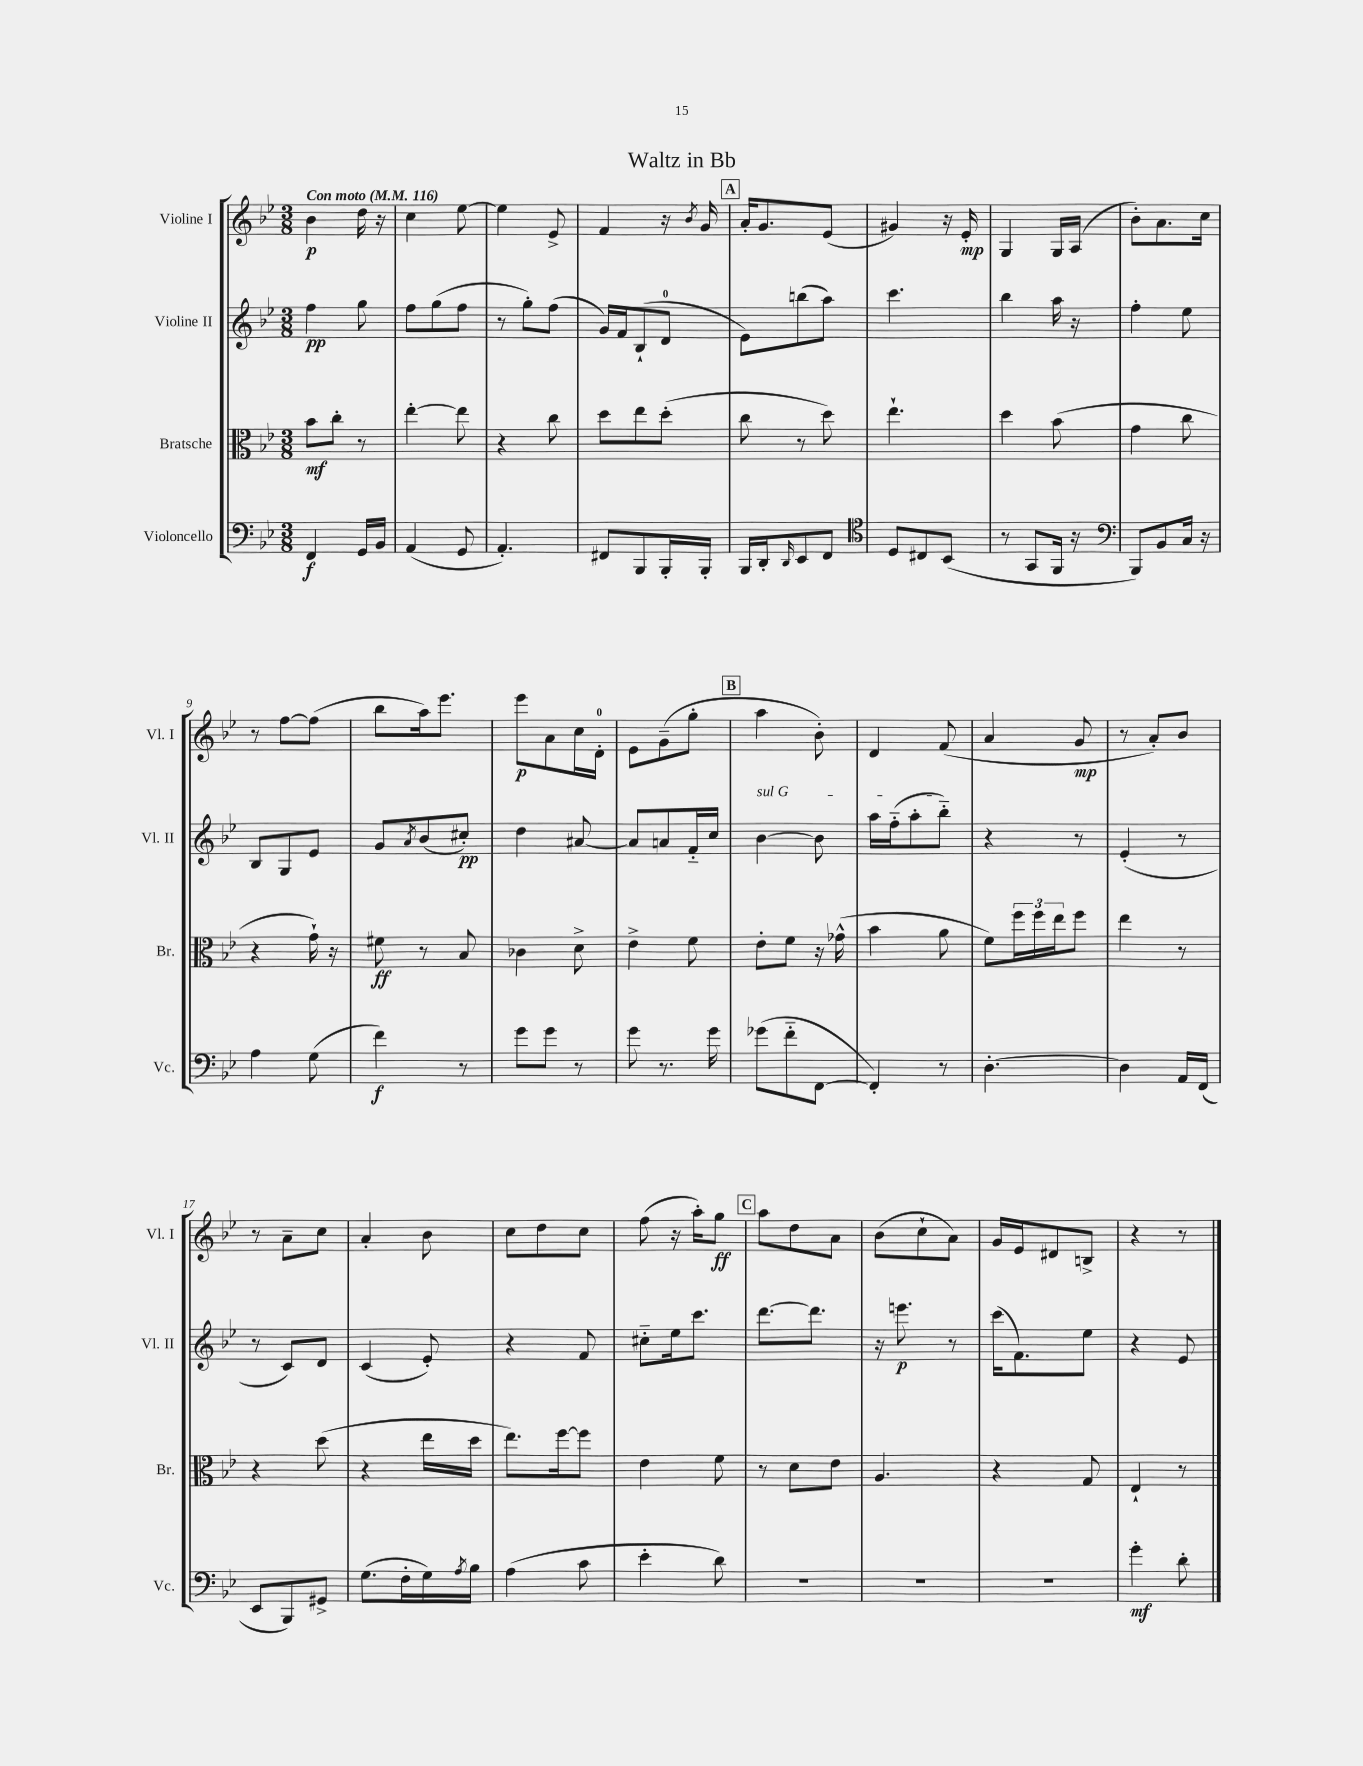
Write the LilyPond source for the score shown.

\header { title = "Waltz in Bb" }
<<
\new StaffGroup <<
\new Staff = "s0" \with { instrumentName = "Violine I" shortInstrumentName = "Vl. I" } {
    \clef treble \key bes \major \numericTimeSignature \time 3/8 \tempo "Con moto" 4 = 116
    bes'4\p d''16 r16 |
    c''4 ees''8~ |
    ees''4 ees'8-> |
    f'4 r16 \acciaccatura { bes'8 } g'16 |
    \mark \markup { \box "A" } a'16-. g'8. ees'8( |
    gis'4) r16 ees'16-.\mp |
    g4 g16 a16( |
    bes'8-.) a'8. c''16 |
    r8 f''8~ f''8( |
    bes''8 a''16) ees'''8. |
    ees'''8\p a'8 c''16 d'16-0-. |
    ees'8 g'8--( g''8-. |
    \mark \markup { \box "B" } a''4 bes'8-.) |
    d'4 f'8( |
    a'4 g'8\mp |
    r8 a'8-.) bes'8 |
    r8 a'8-- c''8 |
    a'4-. bes'8 |
    c''8 d''8 c''8 |
    f''8( r16 a''16-.) g''8\ff |
    \mark \markup { \box "C" } a''8 d''8 a'8 |
    bes'8( c''8-! a'8) |
    g'16 ees'16 dis'8 b8-> |
    r4 r8 \bar "|." |
}
\new Staff = "s1" \with { instrumentName = "Violine II" shortInstrumentName = "Vl. II" } {
    \clef treble \key bes \major \numericTimeSignature \time 3/8
    f''4\pp g''8 |
    f''8 g''8( f''8 |
    r8 g''8-.) f''8( |
    g'16) f'16 bes8-!( d'8-0 |
    \mark \markup { \box "A" } ees'8) b''8( a''8) |
    c'''4. |
    bes''4 a''16 r16 |
    f''4-. ees''8 |
    bes8 g8 ees'8 |
    g'8 \acciaccatura { a'8 } bes'8( cis''8-.\pp) |
    d''4 ais'8~ |
    ais'8 a'8 f'16-_ c''16 |
    \mark \markup { \box "B" } \once \override TextSpanner.bound-details.left.text = \markup { \italic "sul G" } bes'4~\startTextSpan bes'8 |
    a''16 f''16-_( a''8-. bes''8-_\stopTextSpan) |
    r4 r8 |
    ees'4-.( r8 |
    r8 c'8) d'8 |
    c'4( ees'8-.) |
    r4 f'8 |
    cis''8-_ ees''16 c'''8. |
    \mark \markup { \box "C" } d'''8.~ d'''8. |
    r16 e'''8.\p r8 |
    c'''16( f'8.) ees''8 |
    r4 ees'8 \bar "|." |
}
\new Staff = "s2" \with { instrumentName = "Bratsche" shortInstrumentName = "Br." } {
    \clef alto \key bes \major \numericTimeSignature \time 3/8
    bes'8\mf c''8-. r8 |
    ees''4~-. ees''8 |
    r4 c''8 |
    d''8 ees''8 d''8-.( |
    \mark \markup { \box "A" } c''8 r8 d''8) |
    ees''4.-! |
    d''4 bes'8( |
    g'4 c''8 |
    r4 g'16-!) r16 |
    fis'8\ff r8 bes8 |
    ces'4 d'8-> |
    ees'4-> f'8 |
    \mark \markup { \box "B" } ees'8-. f'8 r16 ges'16-^( |
    bes'4 a'8 |
    f'8) \tuplet 3/2 { f''16 f''16 ees''16 } f''8 |
    ees''4 r8 |
    r4 d''8( |
    r4 ees''16 d''16 |
    ees''8.) f''16~ f''8 |
    ees'4 f'8 |
    \mark \markup { \box "C" } r8 d'8 ees'8 |
    a4. |
    r4 g8 |
    ees4-! r8 \bar "|." |
}
\new Staff = "s3" \with { instrumentName = "Violoncello" shortInstrumentName = "Vc." } {
    \clef bass \key bes \major \numericTimeSignature \time 3/8
    f,4\f g,16 bes,16 |
    a,4( g,8 |
    a,4.-.) |
    fis,8 bes,,8 bes,,16-. bes,,16-. |
    \mark \markup { \box "A" } bes,,16 d,16-. \grace { d,16 } ees,8 f,8 |
    \clef tenor d8 cis8 bes,8( |
    r8 g,8 f,16 r16 |
    \clef bass bes,,8) bes,8 c16 r16 |
    a4 g8( |
    f'4\f) r8 |
    g'8 g'8 r8 |
    g'8 r8. g'16 |
    \mark \markup { \box "B" } ges'8( f'8-_ f,8~ |
    f,4-.) r8 |
    d4.~-. |
    d4 a,16 f,16( |
    ees,8 bes,,8) gis,8-> |
    g8.( f16-. g16) \acciaccatura { a8 } bes16 |
    a4( c'8 |
    ees'4-. d'8) |
    \mark \markup { \box "C" } R4. |
    R4. |
    R4. |
    g'4-.\mf d'8-. \bar "|." |
}
>>
>>
